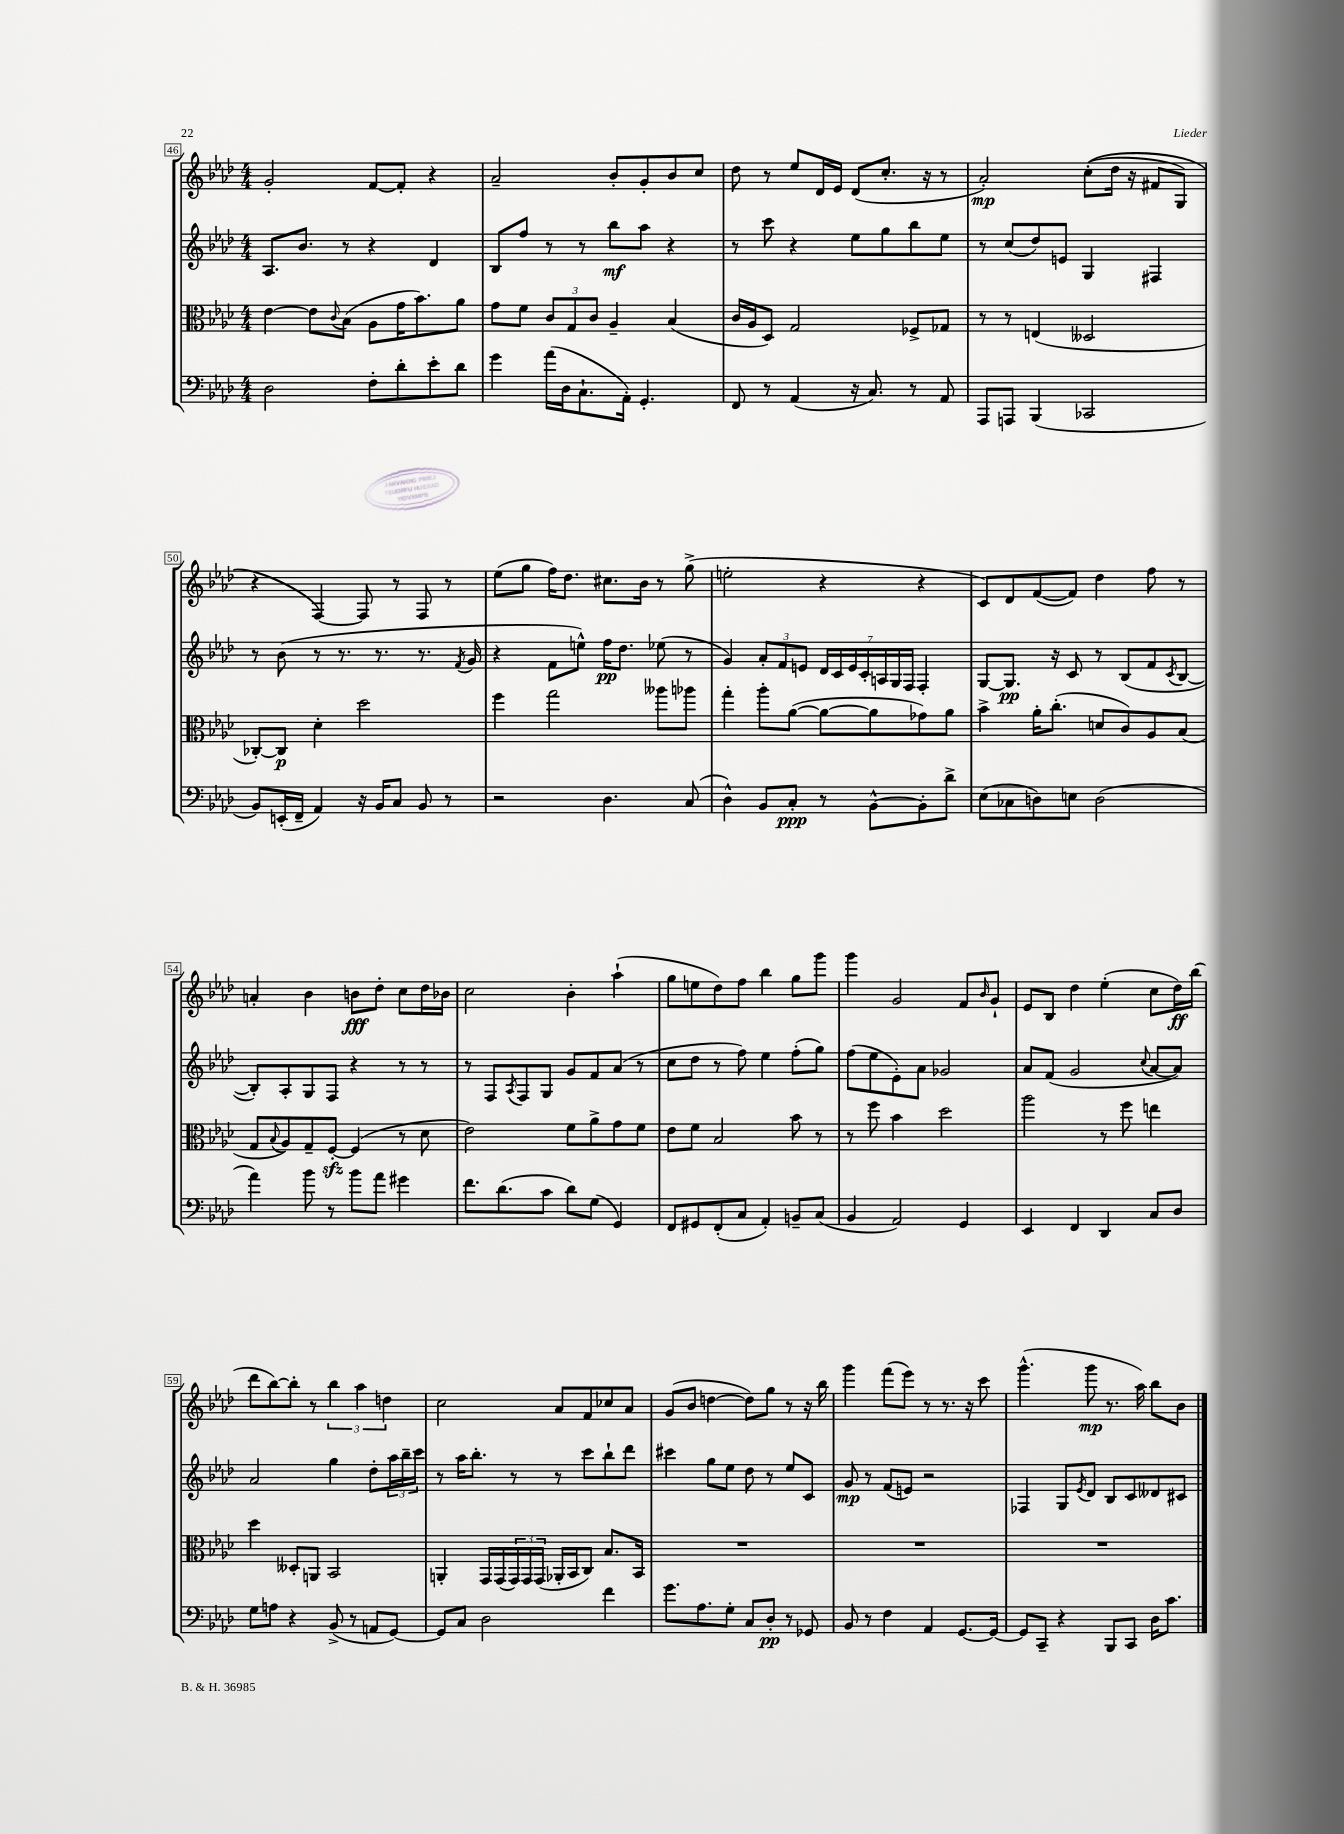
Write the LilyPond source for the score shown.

<<
\new StaffGroup <<
\new Staff = "s0" {
    \clef treble \key aes \major \numericTimeSignature \time 4/4
    g'2-. f'8~ f'8-. r4 |
    aes'2-- bes'8-. g'8-. bes'8 c''8 |
    des''8 r8 ees''8 des'16 ees'16 des'8( c''8.-. r16 r8 |
    aes'2-.\mp) c''8-.(\( des''16 r16 fis'8 g8) |
    r4 f4~\) f8 r8 f8 r8 |
    ees''8( g''8 f''16) des''8. cis''8. bes'16 r8 g''8->( |
    e''2-. r4 r4 |
    c'8) des'8 f'8~( f'8) des''4 f''8 r8 |
    a'4-. bes'4 b'8\fff des''8-. c''8 des''16 bes'16 |
    c''2 bes'4-. aes''4-!( |
    g''8 e''8 des''8) f''8 bes''4 g''8 g'''8 |
    g'''4 g'2 f'8 \grace { bes'16 } g'8-! |
    ees'8 bes8 des''4 ees''4-.( c''8 des''16\ff) bes''16( |
    des'''8 bes''8~) bes''8-. r8 \tuplet 3/2 { bes''4 aes''4 d''4 } |
    c''2 aes'8 f'8 ces''8 aes'8 |
    g'8( bes'8 d''4~ d''8) g''8 r8 r16 bes''16 |
    g'''4 f'''8( ees'''8) r8 r8. r16 c'''8 |
    g'''4.-^( g'''8\mp r8. aes''16) bes''8 bes'8 \bar "|." |
}
\new Staff = "s1" {
    \clef treble \key aes \major \numericTimeSignature \time 4/4
    aes8. bes'8. r8 r4 des'4 |
    bes8 f''8 r8 r8 bes''8\mf aes''8 r4 |
    r8 c'''8 r4 ees''8 g''8 bes''8 ees''8 |
    r8 c''8( des''8) e'8 g4 fis4 |
    r8 bes'8( r8 r8. r8. r8. \acciaccatura { f'8 } g'16 |
    r4 f'8 e''8-^) f''16\pp des''8. ees''8( r8 |
    g'4) \tuplet 3/2 { aes'8-. f'8 e'8 } \tuplet 7/4 { des'16 c'16 e'16 c'16-. a16 g16 f16 } f4-. |
    g8~ g8.\pp r16 c'8 r8 bes8( f'8 \acciaccatura { c'8 } bes8~ |
    bes8-.) aes8-. g8 f8 r4 r8 r8 |
    r8 f8 \acciaccatura { aes8 } f8 g8 g'8 f'8 aes'8( r8 |
    c''8 des''8 r8 f''8) ees''4 f''8-.( g''8) |
    f''8( ees''8 ees'8-.) aes'8 ges'2 |
    aes'8 f'8( g'2 \appoggiatura { c''8 } aes'8~ aes'8) |
    aes'2 g''4 des''8-. \tuplet 3/2 { aes''16 bes''16-- c'''16 } |
    r8 aes''16 bes''8.-. r8 r8 c'''8 bes''8-! des'''8 |
    cis'''4 g''8 ees''8 des''8 r8 ees''8 c'8 |
    g'8\mp r8 f'8( e'8) r2 |
    fes4 g8 \acciaccatura { ees'8 } des'8 bes8 c'8 deses'8 cis'8 \bar "|." |
}
\new Staff = "s2" {
    \clef alto \key aes \major \numericTimeSignature \time 4/4
    ees'4~ ees'8 \appoggiatura { c'8 } bes8( aes8 g'16 bes'8.) aes'8 |
    g'8 f'8 \tuplet 3/2 { c'8 g8 c'8 } aes4-- bes4( |
    c'16 aes16 des8) g2 fes8-> ges8 |
    r8 r8 e4( deses2 |
    ces8~-.) ces8\p des'4-. des''2 |
    f''4 g''2 aeses''8 aes''8 |
    g''4-. aes''8-. aes'8~( aes'8~ aes'8 ges'8) aes'8 |
    bes'4-> aes'16-. c''8.-.( d'8 c'8) aes8 bes8( |
    g8 \appoggiatura { bes8 } aes8) g8-- f8~-.\sfz f4( r8 des'8 |
    ees'2) f'8 aes'8-> g'8 f'8 |
    ees'8 f'8 bes2 bes'8 r8 |
    r8 f''8 bes'4 des''2 |
    aes''2 r8 f''8 e''4 |
    des''4 deses8-. a,8 bes,2 |
    a,4-. g,16 g,16( \tuplet 3/2 { g,16) g,16 g,16( } aes,16-. bes,16 c8) bes8. bes,16 |
    R1 |
    R1 |
    R1 \bar "|." |
}
\new Staff = "s3" {
    \clef bass \key aes \major \numericTimeSignature \time 4/4
    des2 f8-. des'8-. ees'8-. des'8 |
    g'4 aes'16( des16 c8.-! aes,16-.) g,4.-. |
    f,8 r8 aes,4( r16 c8.) r8 aes,8 |
    aes,,8 a,,8 bes,,4( ces,2 |
    bes,8) e,16-.( f,16-- aes,4) r16 bes,16 c8 bes,8 r8 |
    r2 des4. c8( |
    des4-^) bes,8 c8-.\ppp r8 bes,8~-^ bes,8-. des'8-> |
    ees8( ces8 d8) e8 d2( |
    aes'4) bes'8 r8 bes'8 aes'8 gis'4 |
    f'8. des'8.( c'8 des'8) g8( g,4) |
    f,8 gis,8 f,8-.( c8 aes,4-.) b,8-- c8( |
    bes,4 aes,2) g,4 |
    ees,4 f,4 des,4 c8 des8 |
    g8 a8 r4 bes,8->( r8 a,8 g,8~) |
    g,8 c8 des2 f'4 |
    g'8. aes8. g8-. c8 des8-.\pp r8 ges,8 |
    bes,8 r8 f4 aes,4 g,8.~ g,16~ |
    g,8 c,8-- r4 bes,,8 c,8 des16 c'8. \bar "|." |
}
>>
>>
\layout { \context { \Score currentBarNumber = #46 \override BarNumber.stencil = #(make-stencil-boxer 0.1 0.3 ly:text-interface::print) } }
